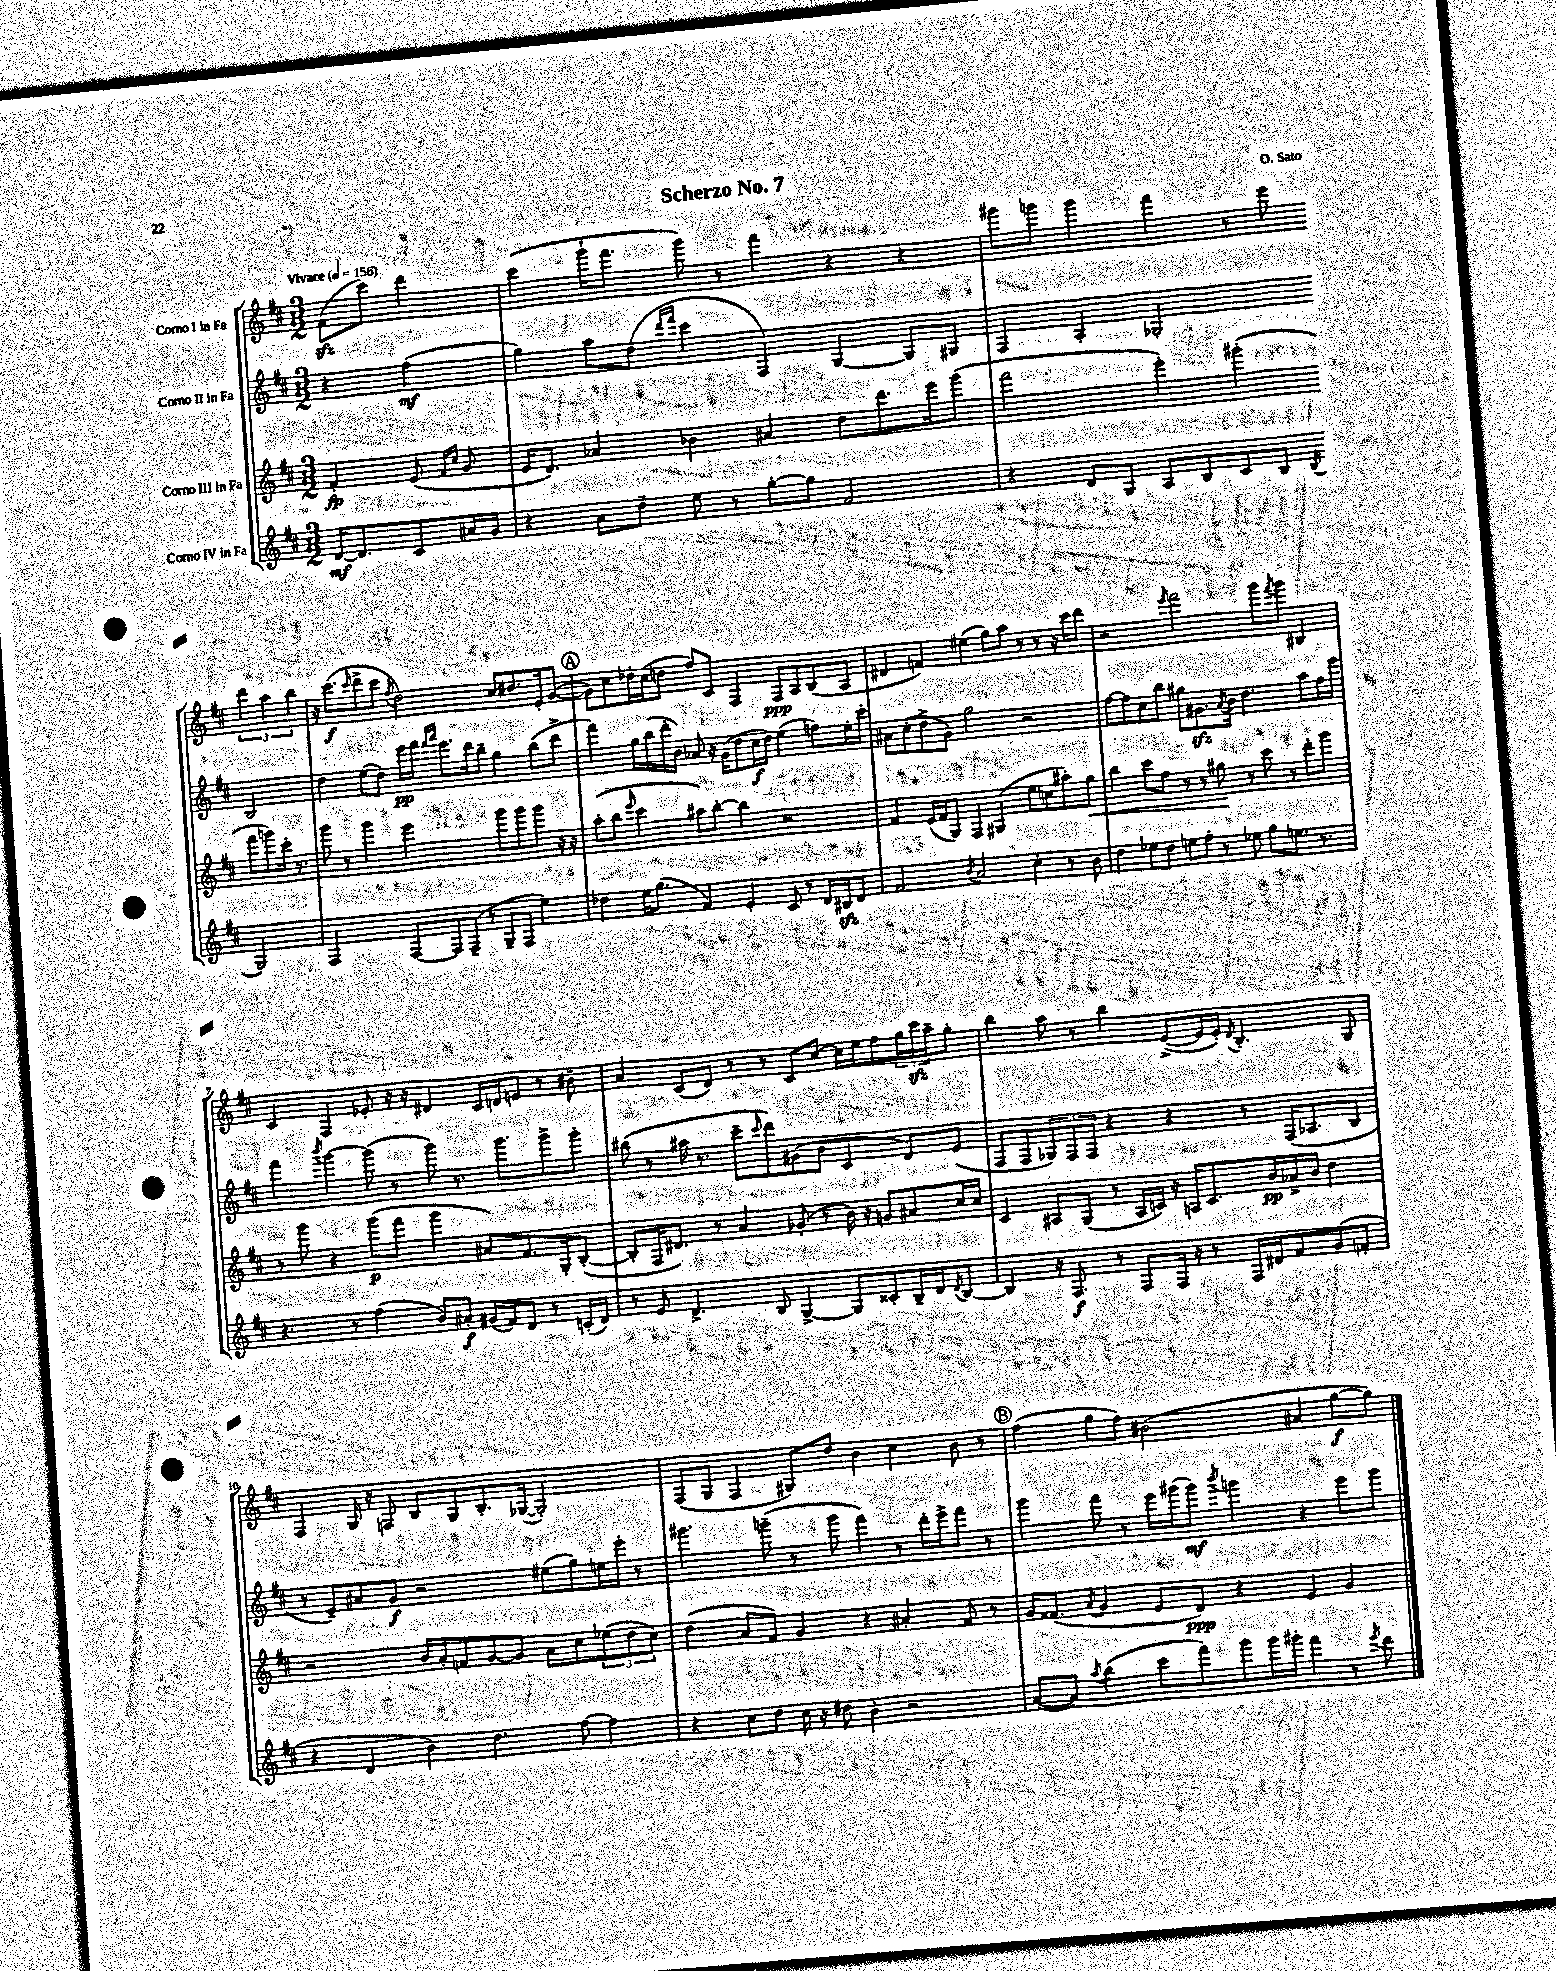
\header { title = "Scherzo No. 7" composer = "O. Sato" }
<<
\new StaffGroup <<
\new Staff = "s0" \with { instrumentName = "Corno I in Fa" } {
    \clef treble \key d \major \numericTimeSignature \time 3/2 \partial 2 \tempo "Vivace" 4 = 156
    fis'8\sfz( cis'''8) d'''4 |
    cis'''4( g'''16-! fis'''8. g'''8) r8 fis'''4 r4 r4 |
    gis'''8 g'''8 g'''4 fis'''4 r8 e'''8 \tuplet 3/2 { d'''4 a''4 b''4 } |
    r16 cis'''8.\f( \grace { cis'''16 } d'''8-> cis'''8 \acciaccatura { fis''8 } d''2) cis''8 dis''8. e'16-. g'8~( |
    \mark \markup { \circle "A" } g'8) cis''8 des''16-. cis''16( d''8 fis''8) cis'8 fis4 fis8\ppp a8 b8( a8 |
    dis'4 f'4) eis''4( g''8) a''8 r8 r8 r16 cis'''16 d'''8 |
    r2 \acciaccatura { e'''8 } fis'''2 g'''8 \acciaccatura { fis'''8 } g'''8 bis4 |
    cis'4 fis4 ees'8-. r16 r16 dis'4 cis'16 d'16 e'8 r8 bis'8-- |
    a'4 cis'8( d'8) r8 r8 cis'8 cis''8~ cis''16 e''16 fis''8 \tuplet 3/2 { g''16 cis'''16\sfz a''16-- } g''8-. |
    b''4 a''8 r8 b''4 e'8~->( e'16 e'16-.) \acciaccatura { d'8 } b4.-. g8 |
    fis4 g16 r16 f8 b8 g8 b8.-. ges16~( ges2-.) |
    fis8( g8 fis4 gis8) d''8 b'4 cis''4 b'8 r8 |
    \mark \markup { \circle "B" } fis''4( g''8 fis''8) bis'2( ais'4 g''8~\f g''8) \bar "|." |
}
\new Staff = "s1" \with { instrumentName = "Corno II in Fa" } {
    \clef treble \key d \major \numericTimeSignature \time 3/2 \partial 2
    r4 fis''4\mf( |
    g''4) a''8 d''8( \grace { d'''16 fis'''16 } cis'''4 fis4) g4~ g8 gis8 |
    fis4 a4-. ges2-. b2 |
    d''4 e''8( d''8) e'''16\pp fis'''16 \grace { fis'''16 a'''16 } e'''8. d'''16 b''8-- g''4 b''8( d'''8-> |
    \mark \markup { \circle "A" } fis'''4) g''16 b''16( d'''16-. b'16) aes'8 r16 g'16( d''8 cis''16\f d''16) e''4( f''8) e''16-. cis'''16-. |
    ais'8 cis''8-.( d''8-> g'8) g''2 r2 |
    fis''8~ fis''8 cis''8 b''8 gis''8 gis'8.\sfz \acciaccatura { a'8 } b'16 d''4. a''8 fis''16 e'''16 |
    fis'''4 \acciaccatura { b'''8 } g'''4~ g'''8( r8 g'''8) r8. g'''8. g'''8-> g'''8-. |
    bis''8( r8 ais''16 r8. cis'''8-- \grace { cis'''16 } d'''8) gis'8( b'8 cis'4 d'8) e'8( |
    fis8 fis8 \tuplet 3/2 { ges8) fis8 fis8 } r4 r4 r8 fis16( aes8. b8 |
    r8 e'8--) ais'8 g'8\f r2 eis''8( g''8) e''16 e'''16-. r8 |
    gis'''4. g'''8--( r8 g'''8 fis'''4) r8 d'''16-. e'''16-> fis'''8 r8 |
    \mark \markup { \circle "B" } g'''4 fis'''8 r8 e'''16 gis'''16( gis'''8\mf) \acciaccatura { b'''8 } g'''4 r4 e'''8 g'''8 \bar "|." |
}
\new Staff = "s2" \with { instrumentName = "Corno III in Fa" } {
    \clef treble \key d \major \numericTimeSignature \time 3/2 \partial 2
    fis'4-.\fp e'8( \grace { fis'16 cis''16 } g'8 |
    e'16 d'8.) aes'4 bes'4 ais'4 d''8 d'''8. e'''16 g'''8( |
    fis'''2 e'''4-.) gis'''4-.( fis'''8 g'''8) cis'''16-. r8. |
    g'''8 r8 g'''4 e'''2 g'''8 g'''8 g'''8 r16 r16 |
    \mark \markup { \circle "A" } a''8-.( b''8 \grace { e'''16 } cis'''4 ais''8) b''8~-. b''4 r2 |
    fis'4 e'16( fis'16 g8) fis4 gis4( e''8 c''8 ais''8-.) g''8\< |
    b''4 cis'''8 fis''8 r8 r8 gis''8\! r8 cis'''8 r8 d'''8-. g'''8 |
    r8 g'''8 r4 g'''8\p( fis'''8 g'''4 ais'8) fis'8. g16-. b8~-.( |
    b8-. fis16 dis'8.) r8 a'4 ges'8-.( r8 b'16) r16 g'8 ais'8 cis''16 cis''16 |
    cis'4 ais8 g8( r8 ais16 c'16) r16 a16 c'8. b'16\pp aes'16-> b'16 d''4 |
    r2 b'16 a'16-. f'8 g'8~ g'8 a'8 cis''8 \tuplet 3/2 { ees''8( d''8 cis''8) } |
    d''4( a'8 fis'8) g'4 r4 ais'4-. fis'8 r8 |
    \mark \markup { \circle "B" } g'16 fisis'8.( \acciaccatura { a'8 } g'4 e'8 d'8\ppp) r4 e'4 g'4 \bar "|." |
}
\new Staff = "s3" \with { instrumentName = "Corno IV in Fa" } {
    \clef treble \key d \major \numericTimeSignature \time 3/2 \partial 2
    d'16~\mf d'8. cis'8 ais'16 g'16 |
    r4 a'8 d''8-- e''8 r8 g''8~-. g''8 fis'2 |
    r4 d'8 g8 a8 b8 cis'8 b8 \acciaccatura { b8 } g2 |
    fis2 fis8~ fis8 fis8--( r8 g8-- fis8 e''4) |
    \mark \markup { \circle "A" } des''4 e''16 g''8.( fis'4) e'4-. cis'8 r8 d'16 bis16\sfz d'8 |
    fis'2 \acciaccatura { b'8 } a'2 cis''4-. r8 b'8 |
    d''4 ees''8 d''8 e''8 fis''8-. r8 ees''8 g''8 e''8. r8. |
    r4. r8 fis''4( b'8) ais'8-.\f gis'16( fis'16) d'8 r8 c'16-.( d'16) |
    r8 e'8 d'4.-> b8 g4~-> g8 cisis'8-. b16-- d'16 \acciaccatura { d'8 } b8~ |
    b4 r16 fis8.\f r8 fis8 fis16 r16 r8 fis16 dis'16 fis'8 g'8( f'8-. |
    r4 d'4 b'4) d''4. fis''8~ fis''4 |
    r4 cis''8 d''8 cis''16 r16 dis''8 b'4-. r2 |
    \mark \markup { \circle "B" } a'8~( a'8) \acciaccatura { a''8 } b''4( cis'''8 fis'''8) g'''8 g'''16 gis'''16-. fis'''4 r8 \acciaccatura { e'''8 } d'''8 \bar "|." |
}
>>
>>
